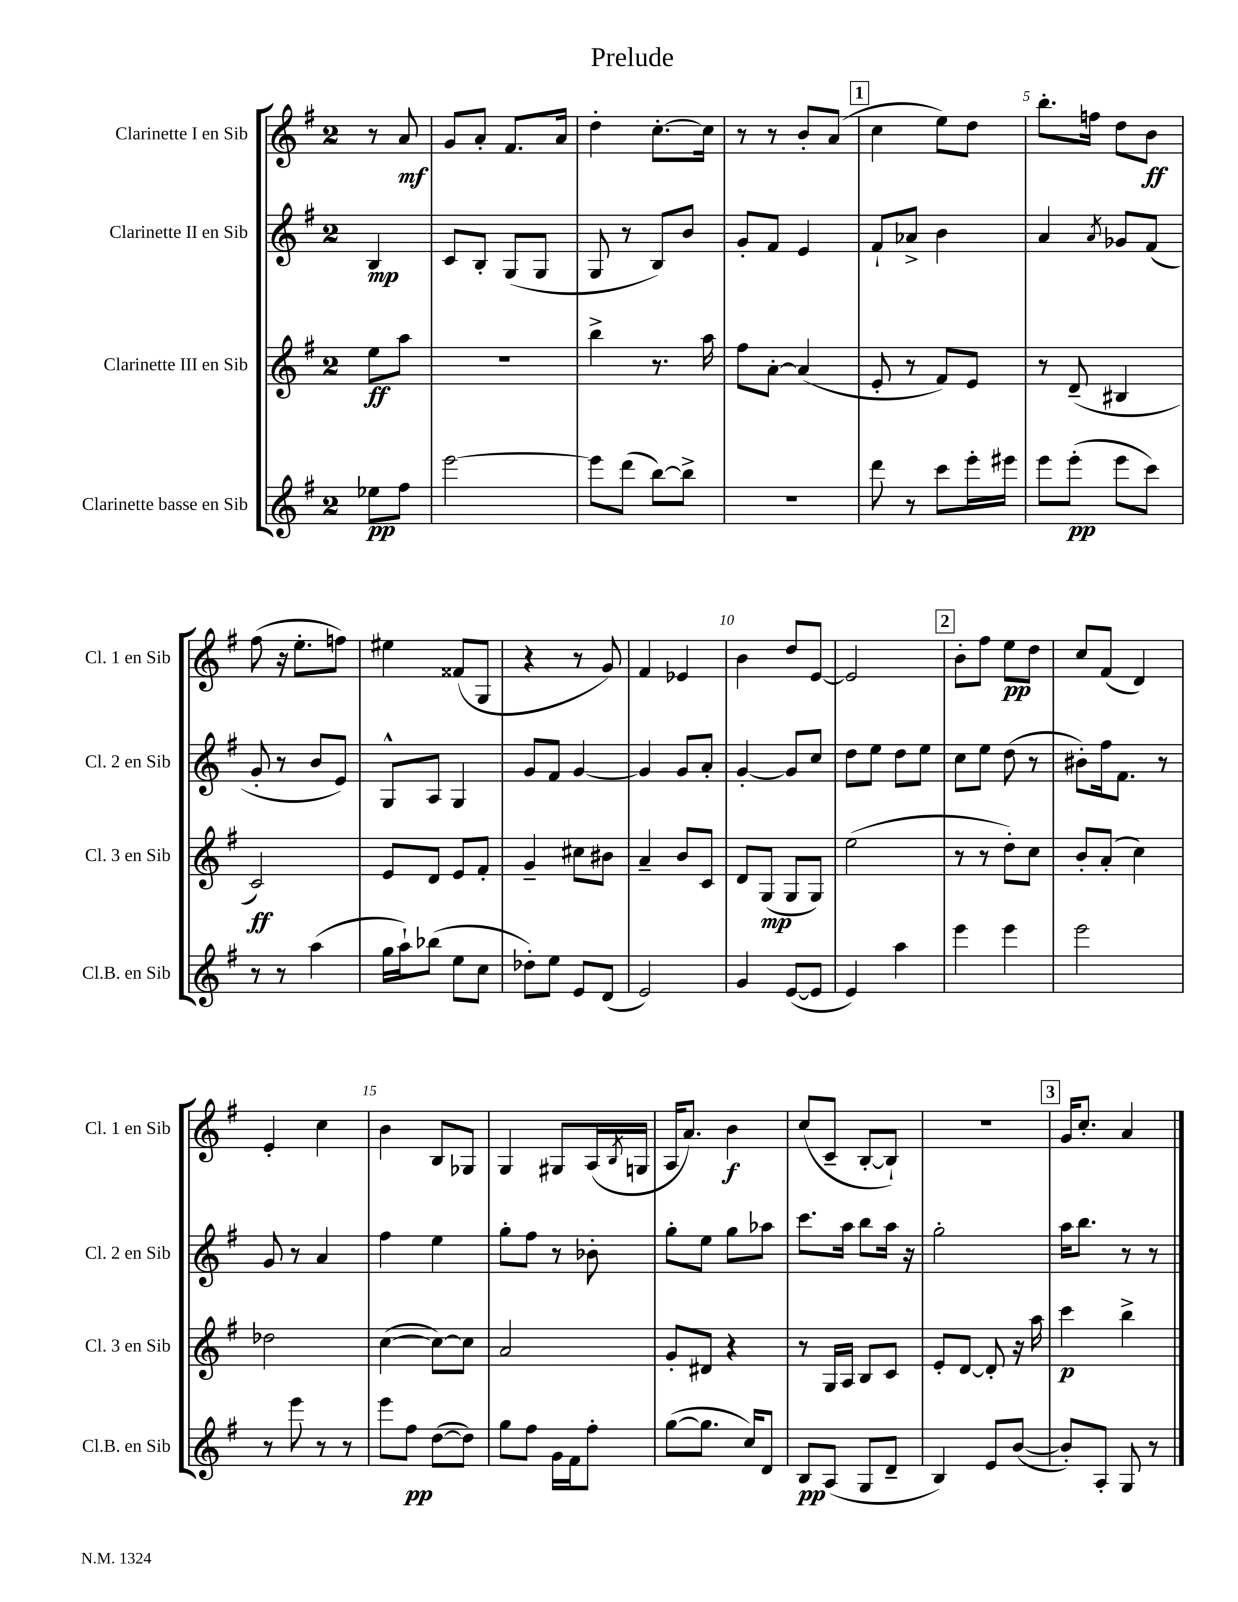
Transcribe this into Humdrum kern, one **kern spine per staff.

**kern	**kern	**kern	**kern
*staff4	*staff3	*staff2	*staff1
*clefG2	*clefG2	*clefG2	*clefG2
*k[f#]	*k[f#]	*k[f#]	*k[f#]
*M2/4	*M2/4	*M2/4	*M2/4
8ee-	8ee	4B	8r
8ff#	8aa	.	8a
=	=	=	=
[2eee	2r	8c	8g
.	.	8B'	8a'
.	.	(8G	8.f#
.	.	8G	.
.	.	.	16a
=	=	=	=
8eee]	4bb^	8G	4dd'
(8ddd	.	8r	.
[8bb)	8.r	8B)	[8.cc'
8bb^]	.	8b	.
.	16aa	.	16cc]
=	=	=	=
2r	8ff#	8g'	8r
.	[8a'	8f#	8r
.	(4a]	4e	8b'
.	.	.	(8a
=	=	=	=
8ddd	8e'	8f#`	4cc
8r	8r	8a-^	.
8ccc	8f#)	4b	8ee)
16eee'	8e	.	8dd
16eee#	.	.	.
=	=	=	=
8eee	8r	4a	8.bb'
(8eee'	(8d~	.	.
.	.	.	16ff
.	.	8qa	.
8eee	4B#	8g-	8dd
8ccc)	.	(8f#	8b
=	=	=	=
8r	2c)	8g'	(8ff#
8r	.	8r	16r
.	.	.	8.ee'
(4aa	.	8b	.
.	.	8e)	8ff)
=	=	=	=
16gg	8e	8G^^	4ee#
16aa`)	.	.	.
(8bb-	8d	8A	.
8ee	8e	4G	(8f##
8cc	8f#'	.	8G
=	=	=	=
8dd-')	4g~	8g	4r
8ee	.	8f#	.
8e	8cc#	[4g	8r
(8d	8b#	.	8g)
=	=	=	=
2e)	4a~	4g]	4f#
.	8b	8g	4e-
.	8c	8a'	.
=	=	=	=
4g	8d	[4g'	4b
.	(8G	.	.
([8e	8G	8g]	8dd
8e]	8G)	8cc	[8e
=	=	=	=
4e)	(2ee	8dd	2e]
.	.	8ee	.
4aa	.	8dd	.
.	.	8ee	.
=	=	=	=
4eee	8r	8cc	8b'
.	8r	8ee	8ff#
4eee	8dd')	(8dd	8ee
.	8cc	8r	8dd
=	=	=	=
2eee	8b'	8b#')	8cc
.	(8a'	16ff#	(8f#
.	.	8.f#	.
.	4cc)	.	4d)
.	.	8r	.
=	=	=	=
8r	2dd-	8g	4e'
8eee	.	8r	.
8r	.	4a	4cc
8r	.	.	.
=	=	=	=
8eee	([4cc	4ff#	4b
8ff#	.	.	.
([8dd	8cc_)	4ee	8B
8dd])	8cc]	.	8G-
=	=	=	=
8gg	2a	8gg'	4G
8ff#	.	8ff#	.
16g	.	8r	8G#
16f#	.	.	.
8ff#'	.	8b-'	(16A
.	.	.	8qB
.	.	.	16G
=	=	=	=
([8gg	8g'	8gg'	16A
.	.	.	8.a)
8.gg]	8d#	8ee	.
.	4r	8gg	4b
16cc)	.	.	.
8d	.	8aa-	.
=	=	=	=
8B	8r	8.ccc	(8cc
(8A	16G	.	8c~
.	16A	16aa	.
8G	8B	8bb	[8B'
8d~	8c	16aa	8B`])
.	.	16r	.
=	=	=	=
4B)	8e'	2gg'	2r
.	[8d	.	.
8e	8d']	.	.
([8b	16r	.	.
.	16aa	.	.
=	=	=	=
8b'])	4ccc	16aa	16g
.	.	8.bb	8.cc'
8A'	.	.	.
8G	4bb^	8r	4a
8r	.	8r	.
==	==	==	==
*-	*-	*-	*-
